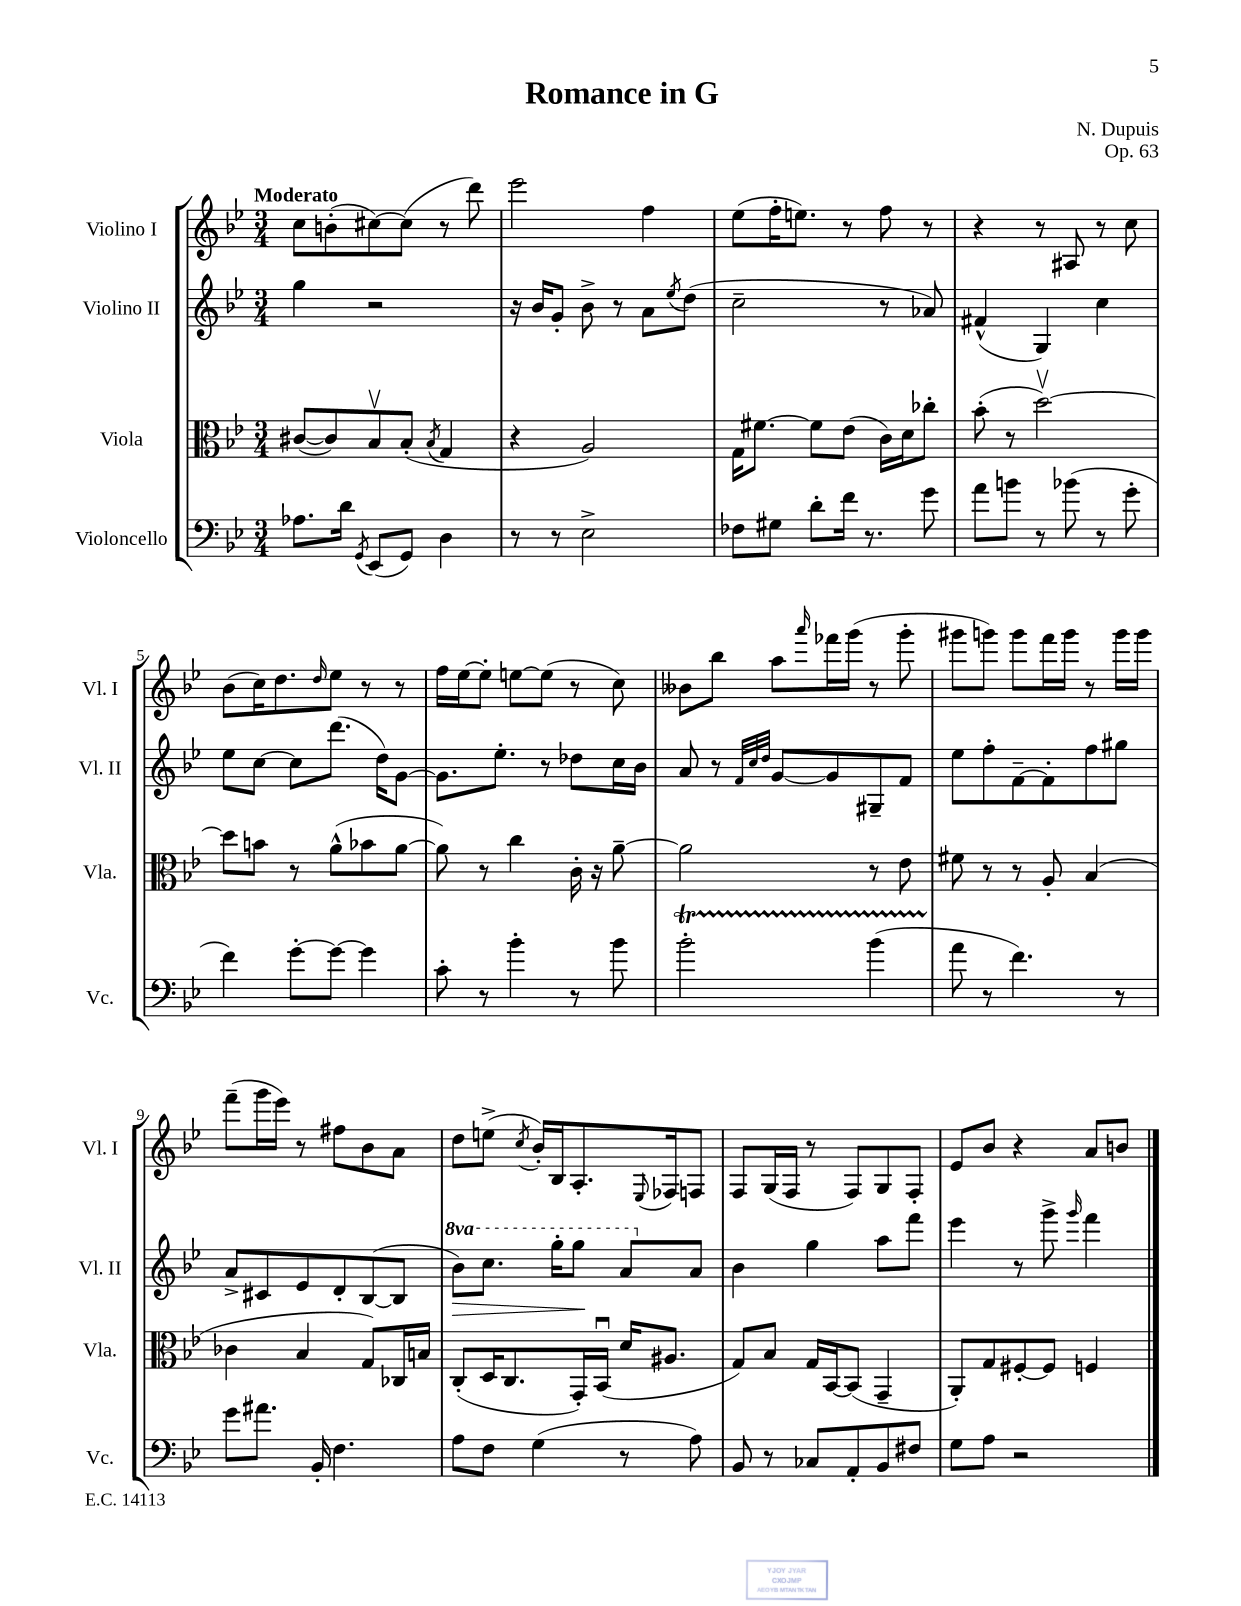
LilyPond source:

\header { title = "Romance in G" composer = "N. Dupuis" opus = "Op. 63" }
<<
\new StaffGroup <<
\new Staff = "s0" \with { instrumentName = "Violino I" shortInstrumentName = "Vl. I" } {
    \clef treble \key bes \major \numericTimeSignature \time 3/4 \tempo "Moderato"
    c''8 b'8-.( cis''8~) cis''8( r8 d'''8) |
    ees'''2 f''4 |
    ees''8( f''16-. e''8.) r8 f''8 r8 |
    r4 r8 ais8 r8 c''8 |
    bes'8( c''16) d''8. \grace { d''16 } ees''8 r8 r8 |
    f''16 ees''16~ ees''8-. e''8~ e''8( r8 c''8) |
    beses'8 bes''8 a''8 \grace { a'''16 } fes'''16 g'''16( r8 g'''8-. |
    gis'''8 g'''8) g'''8 f'''16 g'''16 r8 g'''16 g'''16 |
    f'''8--( g'''16 ees'''16) r8 fis''8 bes'8 a'8 |
    d''8 e''8->( \acciaccatura { c''8 } bes'16-.) bes16 a8.-. \appoggiatura { ees8 } fes16 f8 |
    f8 g16( f16 r8 f8) g8 f8-. |
    ees'8 bes'8 r4 a'8 b'8 \bar "|." |
}
\new Staff = "s1" \with { instrumentName = "Violino II" shortInstrumentName = "Vl. II" } {
    \clef treble \key bes \major \numericTimeSignature \time 3/4 \set Staff.ottavationMarkups = #ottavation-simple-ordinals
    g''4 r2 |
    r16 bes'16 g'8-. bes'8-> r8 a'8 \acciaccatura { ees''8 } d''8( |
    c''2-- r8 aes'8) |
    fis'4-^( g4) c''4 |
    ees''8 c''8~ c''8 d'''8.( d''16) g'8~ |
    g'8. ees''8.-. r8 des''8 c''16 bes'16 |
    a'8 r8 \grace { f'32 c''32 d''32 } g'8~ g'8 gis8-- f'8 |
    ees''8 f''8-. f'8~-- f'8-. f''8 gis''8 |
    a'8-> cis'8 ees'8 d'8-. bes8~( bes8 |
    \ottava #1 bes''8\>) c'''8. g'''16-. g'''8\! a''8 \ottava #0 a'8 |
    bes'4 g''4 a''8 f'''8 |
    ees'''4 r8 g'''8-> \grace { g'''16 } f'''4 \bar "|." |
}
\new Staff = "s2" \with { instrumentName = "Viola" shortInstrumentName = "Vla." } {
    \clef alto \key bes \major \numericTimeSignature \time 3/4
    cis'8~( cis'8) bes8\upbow bes8-.( \acciaccatura { bes8 } g4 |
    r4 a2) |
    g16 fis'8.~ fis'8 ees'8( c'16) d'16 ces''8-. |
    bes'8-.( r8 d''2~\upbow) |
    d''8 b'8 r8 a'8-^( bes'8 a'8~ |
    a'8) r8 c''4 c'16-. r16 a'8~-- |
    a'2 r8 ees'8 |
    fis'8 r8 r8 a8-. bes4( |
    ces'4 bes4 g8) ces16 b16 |
    c8-.( d16 c8. g,16-.) bes,16\downbow( d'16 ais8. |
    g8) bes8 g16 bes,16~ bes,8( g,4-- |
    a,8-.) g8 fis8~-. fis8 f4 \bar "|." |
}
\new Staff = "s3" \with { instrumentName = "Violoncello" shortInstrumentName = "Vc." } {
    \clef bass \key bes \major \numericTimeSignature \time 3/4
    aes8. d'16 \acciaccatura { g,8 } ees,8( g,8) d4 |
    r8 r8 ees2-> |
    fes8 gis8 d'8-. f'16 r8. g'8 |
    a'8 b'8 r8 bes'8( r8 g'8-. |
    f'4) g'8~-. g'8~ g'4 |
    c'8-. r8 bes'4-. r8 bes'8 |
    bes'2-.\startTrillSpan bes'4( |
    a'8\stopTrillSpan r8 f'4.) r8 |
    g'8 ais'8. bes,16-. f4. |
    a8 f8 g4( r8 a8) |
    bes,8 r8 ces8 a,8-. bes,8 fis8 |
    g8 a8 r2 \bar "|." |
}
>>
>>
